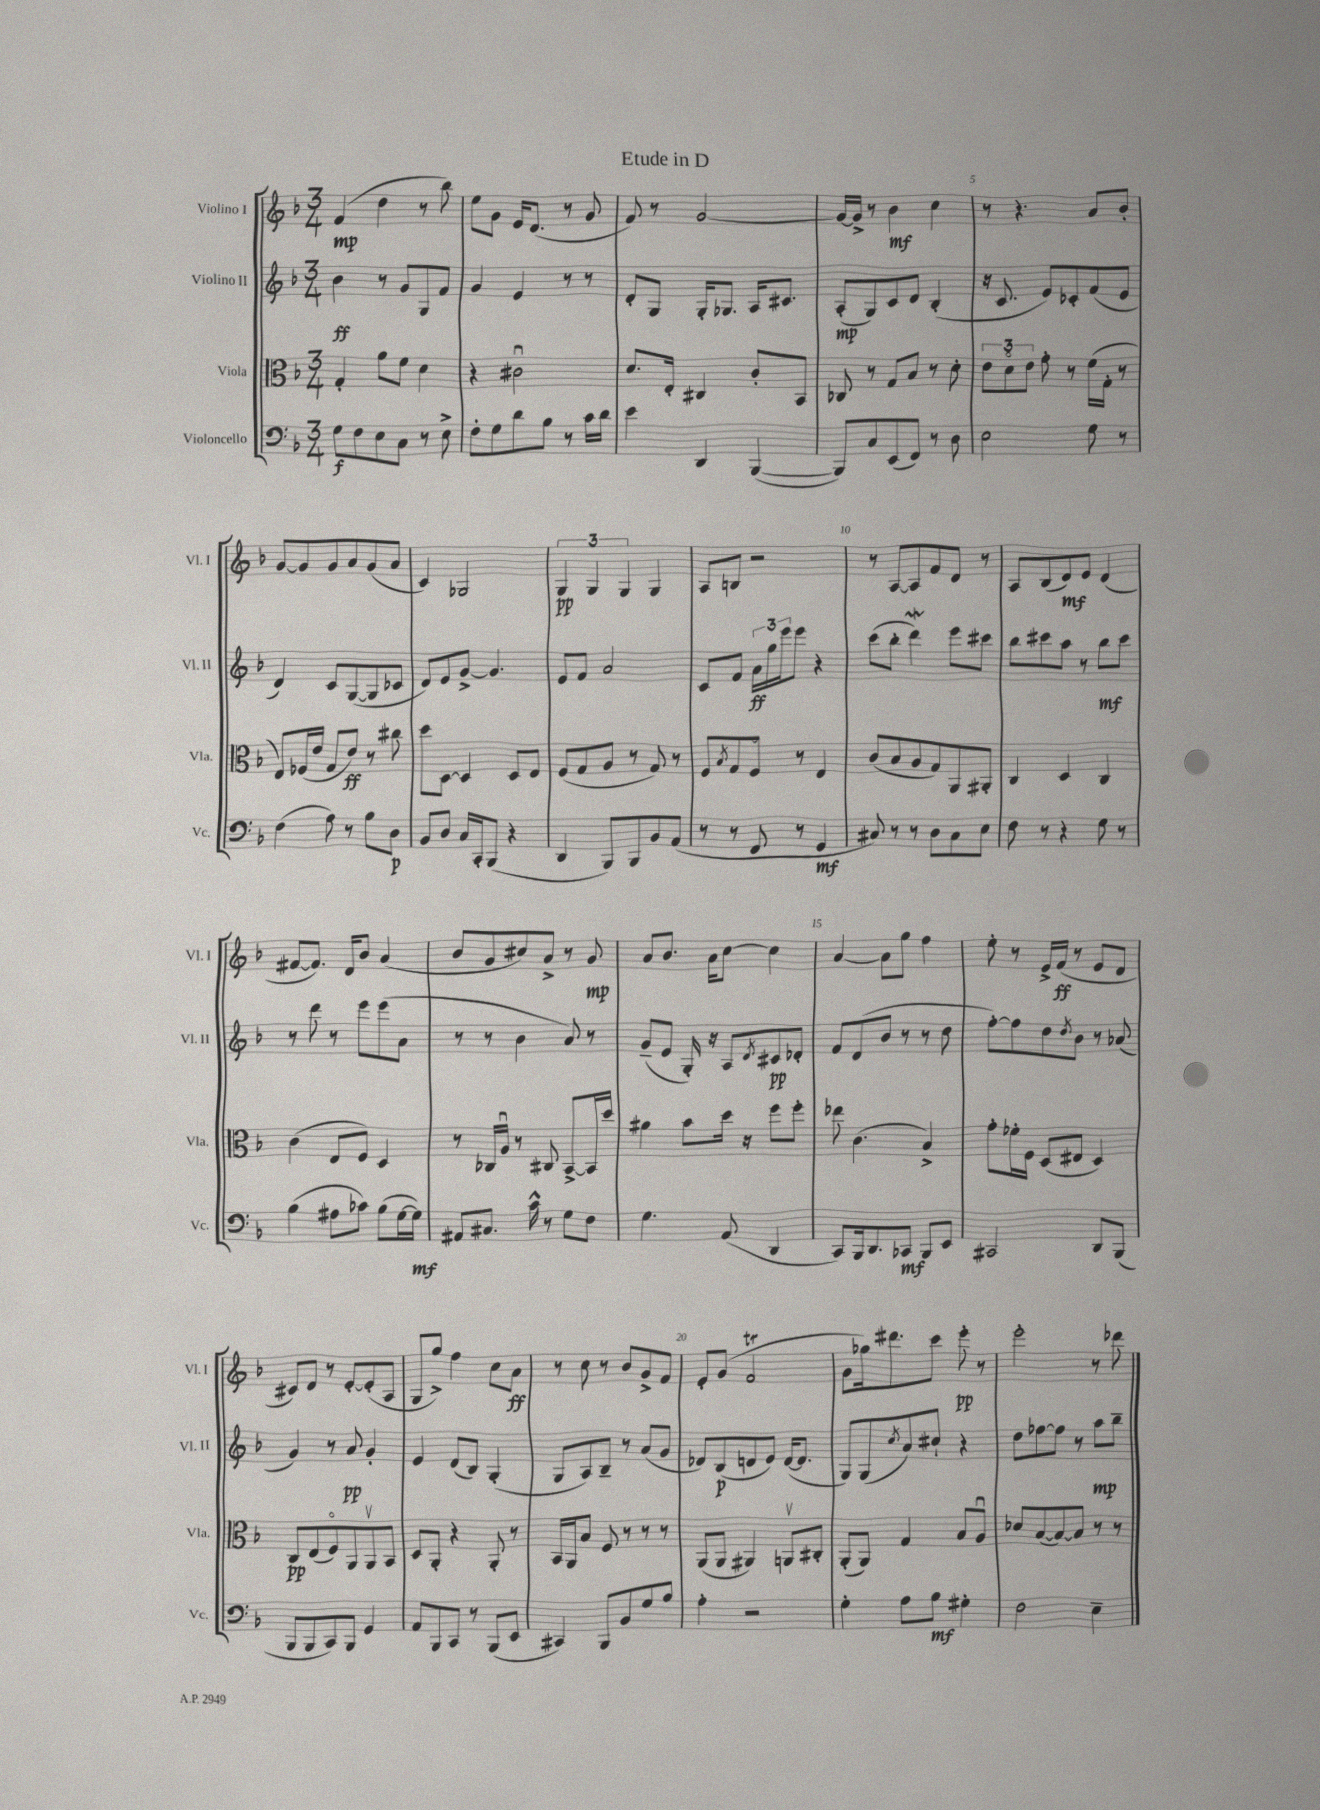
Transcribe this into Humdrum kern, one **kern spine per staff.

**kern	**kern	**kern	**kern
*staff4	*staff3	*staff2	*staff1
*clefF4	*clefC3	*clefG2	*clefG2
*k[b-]	*k[b-]	*k[b-]	*k[b-]
*M3/4	*M3/4	*M3/4	*M3/4
8G\L	4G'/	4b-\	(4f/
8F\	.	.	.
8E\	8a\L	8r	4dd\
8C\J	8f\J	8g/L	.
8r	4d\	8G/	8r
8E^\	.	8f/J	8bb-\)
=	=	=	=
8F'\L	4r	4g/	8ee\L
8G\	.	.	8g\J
8d\	2c#u\	4e/	16e/LK
.	.	.	(8.d/J
8B-\J	.	.	.
8r	.	8r	8r
16c\LL	.	8r	8g/
16d\JJ	.	.	.
=	=	=	=
4e\	8.d/L	8d'/L	8f/)
.	.	8G/J	8r
.	16E'/Jk	.	.
4DD/	4C#/	16G'/LK	[2g/
.	.	8.G-/J	.
([4BBB-/	8c'/L	16A/LK	.
.	.	8.c#/J	.
.	8BB-/J	.	.
=	=	=	=
8BBB-/]L)	8C-/	(8A'/L	16g/_LL
.	.	.	16g^/]JJ
8C/	8r	8G/)	8r
(8EE/	8G/L	8c/	4b-\
8FF/J)	8B-/J	8d/J	.
8r	8r	(4B-'/	4cc\
8D\	8d'\	.	.
=	=	=	=
2E\	12e\L	16r	8r
.	.	8.c/	.
.	12do\	.	.
.	.	.	4.r
.	12e\J	.	.
.	8g'\	8e/L)	.
.	8r	8c-'/	.
8G\	(16f\LL	(8f/	8a/L
.	16G'\JJ	.	.
8r	8r	8e/J	8b-'/J
=	=	=	=
(4F\	8E/L)	4d/)	[8g/L
.	(16F-/L	.	8g/]
.	16e/JJ	.	.
8A\)	8G/L	8c/L	8g/
8r	8e/J)	([8G/	8a/
8B-\L	8r	8G/]	(8g/
8D\J	8cc#\	8c-/J	8a/J
=	=	=	=
8BB-/L	8dd\L	8d/L)	4c/)
8D/J	[8D\J	8e/	.
16C/LL	4D/]	[8g^/J	2G-/
16CC'/J	.	.	.
(8BBB-/J	.	4.g/]	.
4r	8D/L	.	.
.	8E/J	.	.
=	=	=	=
4DD/	(8F/L	8e/L	6G/
.	8G/	8f/J	.
.	.	.	6G/
8BBB-/L)	8A/J	2a/	.
.	.	.	6G/
8BBB-/	8r	.	.
8BB-/	8G/)	.	4G/
(8AA/J	8r	.	.
=	=	=	=
8r	8F/L	8c/L	8A/L
.	8qB-/	.	.
8r	8G/	8f/J	8B/J
8FF/	8Fo/J	24a\LL	2r
.	.	24gg\	.
.	.	24eee\J	.
8r	8r	8eee\J	.
4GG/	4E/	4r	.
=	=	=	=
8C#/)	(8c/L	(8ccc\L	8r
8r	8B-/	8bb-'\J	[8A/L
8r	8A/	4ddd\)	8A/]
8D\L	8G/)	.	8f/
8C#\	8AA/	8eee\L	8d/J
8E\J	8AA#'/J	8ccc#\J	8r
=	=	=	=
8F\	4C/	8bb-\L	8A/L
8r	.	8ccc#\	(8B-/
4r	4D/	8aa\J	8d/)
.	.	8r	8e/J
8G\	4C/	8bb-\L	(4d/
8r	.	8ccc#\J	.
=	=	=	=
(4B-\	(4c\	8r	[8f#/L
.	.	8ddd\	8.f#/]J)
8A#\L	8E/L	8r	.
.	.	.	16d/LK
8c-\J)	8F/J)	8eee\L	8b-/J
(8B-\L	4D/	(8eee\	(4a/
[16G\L	.	8a\J	.
16G\]JJ)	.	.	.
=	=	=	=
8AA#/L	8r	8r	8b-/L
8.C#/J	16C-/LL	8r	8g/
.	16Au/JJ	.	.
.	8r	4b-\	8cc#/)
16c^^\	.	.	.
8r	8C#/	.	8a^/J
8G\L	[8BB-^/L	8a/)	8r
8F\J	16BB-/]L	8r	8g/
.	16dd/JJ	.	.
=	=	=	=
4.G\	4a#\	(8g~/L	8a/L
.	.	8e/J	8.b-/J
.	8b-\L	16G'/)	.
.	.	16r	16a\LK
(8AA/	16dd\Jk	8A/L	[8cc\J
.	16r	.	.
.	.	8qd/	.
4DD/	8ff\L	8c#/	4cc\]
.	8ff'\J	8d-'/J	.
=	=	=	=
8CC/L)	8ee-\	8f/L	[4a/
16BBB-/k	(4.c\	(8d/	.
8.DD/	.	.	.
.	.	8b-/J	8a\]L
8CC-/J	.	8r	8gg\J
8BBB-/L	4B-^/)	8r	4ff\
8EE/J	.	8dd\	.
=	=	=	=
2CC#/	8g'\L	[8ff'\L)	8ee'\
.	16f-'\L	8ff\]	8r
.	16F\JJ	.	.
.	(8D/L	8dd\	16e^/LL
.	.	.	(16f/JJ
.	.	8qdd/	.
.	8E#/J	8b-\J	8r
8DD/L	4D/)	8r	8e/L
(8BBB-/J	.	(8a-/	8d/J
=	=	=	=
8BBB-/L	8C/L	4g/)	8c#/L)
8BBB-/	(8E/	.	8d/J
8CC/)	8Fo/)	8r	8r
8BBB-/J	8AA/	8a/	[8e'/L
4GG/	8AAv/	4g'/	(8e'/]
.	8BB-/J	.	8A/J
=	=	=	=
8AA/L	8D/L	4e/	8G/L
8BBB-/	8AA'/J	.	8gg^/J)
8CC/J	4r	(8d/L	4ff\
8r	.	8B-/J)	.
(8BBB-/L	8AA'/	(4G'/	8cc\L
8EE/J	8r	.	8a\J
=	=	=	=
4CC#/)	16BB-/LL	8G/L	8r
.	16AA/J	.	.
.	8B-/J	8A/)	8cc\
8BBB-/L	8F/	8B-~/J	8r
8BB-/	8r	8r	8b-/L
8G/	8r	(8a/L	8g^/
8B-/J	8r	8g/J	8f/J
=	=	=	=
4A'\	(8AA/L	8d-/L)	8e'/L
.	8AA/J	(8B-/	(8g/J
2r	4AA#/)	8d/	2f/
.	.	8e/J)	.
.	8AAv/L	([16d/LK	.
.	.	8.d/]J	.
.	8C#'/J	.	.
=	=	=	=
4G'\	(8AA'/L	8G/L)	8g\L
.	8AA/J)	(8G/	16gg-\k)
.	.	.	8.ddd#\
.	.	8qcc/	.
8A\L	4G/	8a/)	.
8B-\J	.	8cc#`/J	8ccc\J
4G#'\	8B-/L	4r	8eee'\
.	8Au/J	.	8r
=	=	=	=
2F\	8d-/L	8dd\L	2eee'\
.	([8B-/	[8ff-\	.
.	8B-/_)	8ff-\]J	.
.	8B-/]J	8r	.
4E~\	8r	8aa\L	8r
.	8r	8bb-~\J	8ddd-\
==	==	==	==
*-	*-	*-	*-
